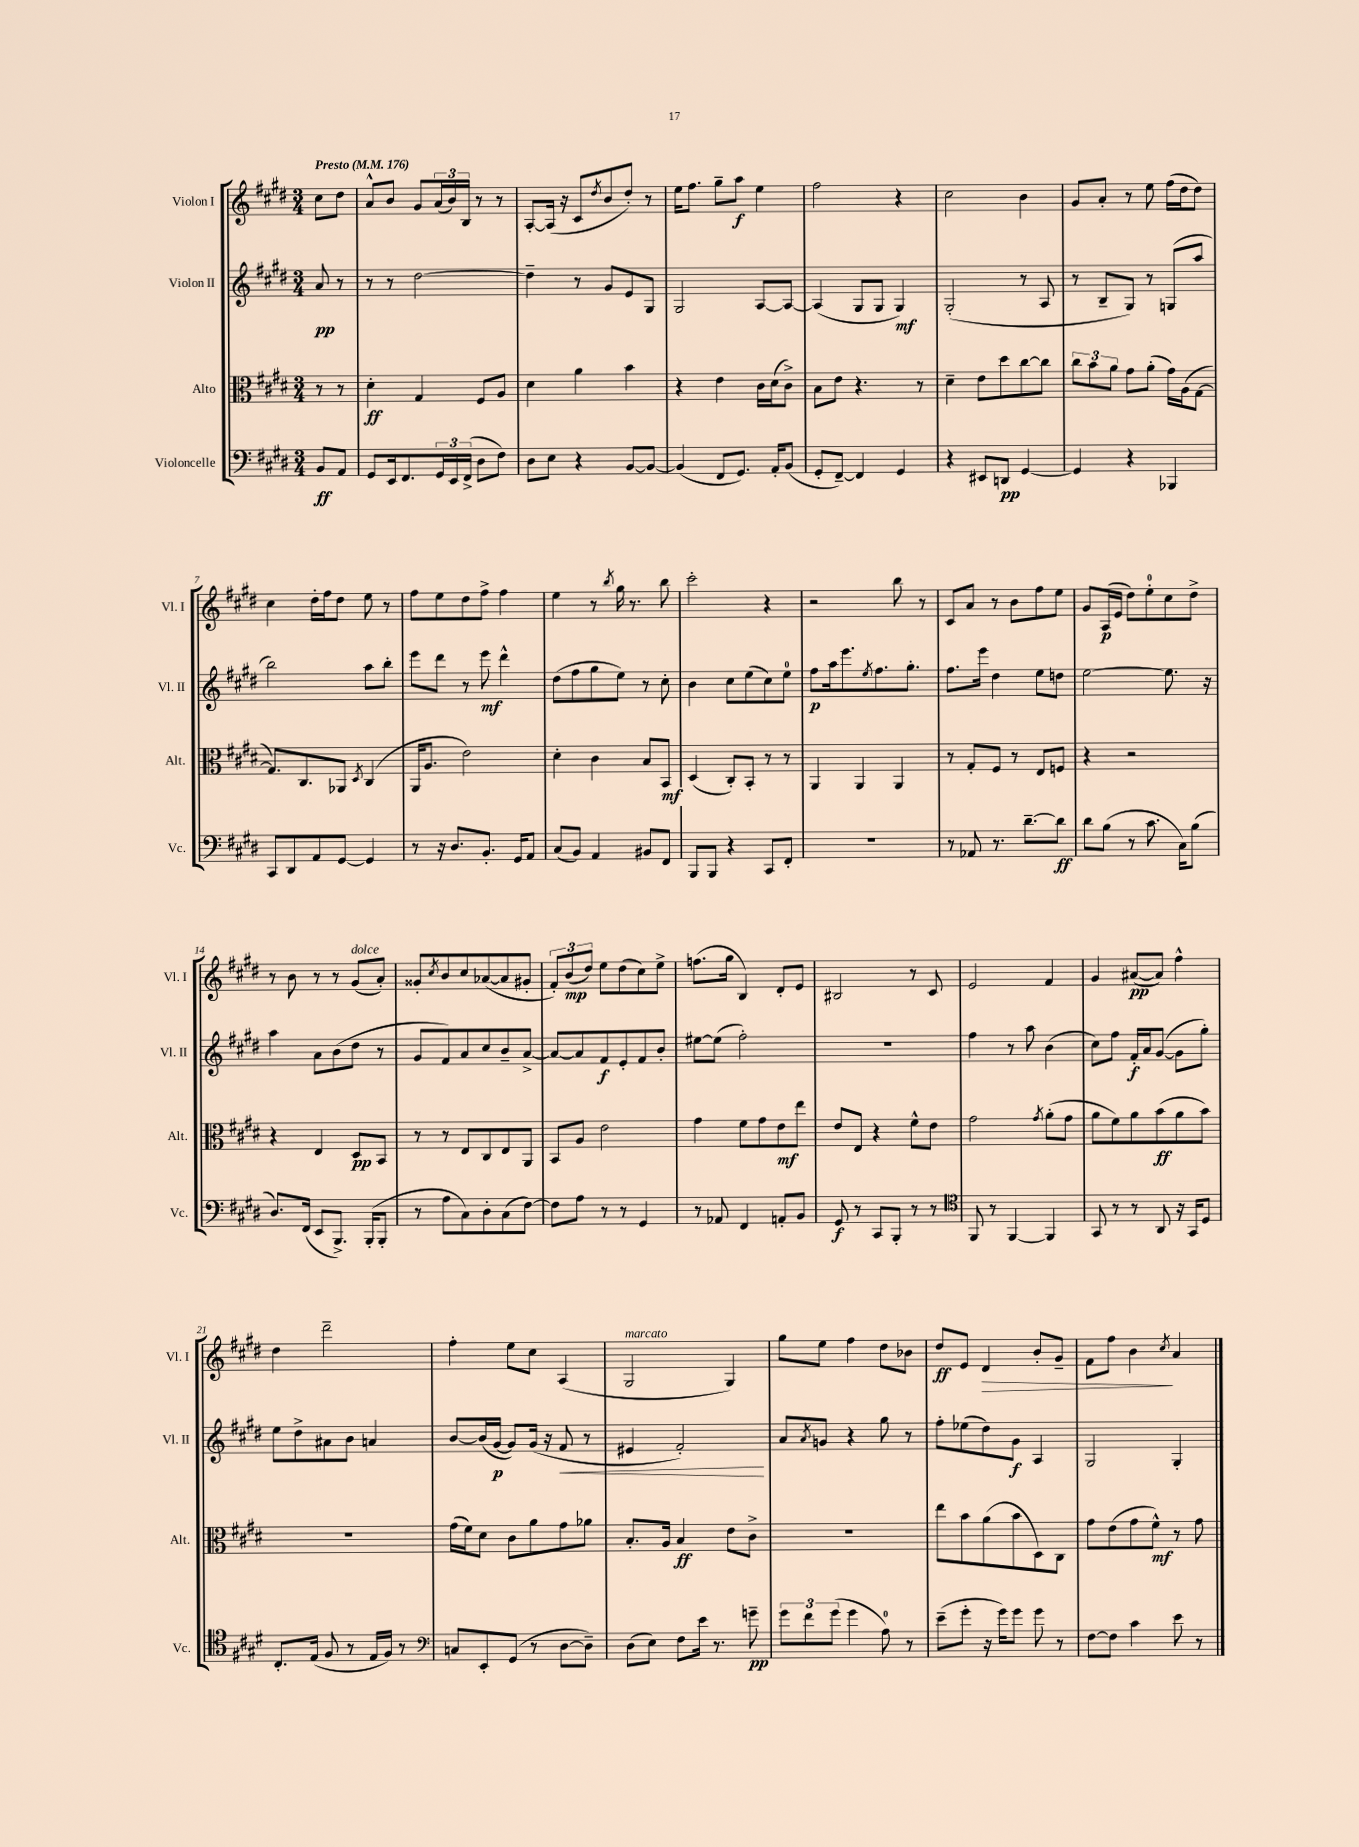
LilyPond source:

<<
\new StaffGroup <<
\new Staff = "s0" \with { instrumentName = "Violon I" shortInstrumentName = "Vl. I" } {
    \clef treble \key e \major \numericTimeSignature \time 3/4 \partial 4 \tempo "Presto" 4 = 176
    cis''8 dis''8 |
    a'8-^ b'8 gis'8 \tuplet 3/2 { a'16( b'16) b16 } r8 r8 |
    a8~-. a16( r16 cis'8 \acciaccatura { dis''8 } b'8 dis''8-.) r8 |
    e''16 fis''8. gis''8-- a''8\f e''4 |
    fis''2 r4 |
    cis''2 b'4 |
    gis'8 a'8-. r8 e''8 fis''16( dis''16 dis''8) |
    cis''4 dis''16-. fis''16 dis''8 e''8 r8 |
    fis''8 e''8 dis''8 fis''8-> fis''4 |
    e''4 r8 \acciaccatura { b''8 } gis''16 r8. b''8 |
    cis'''2-. r4 |
    r2 b''8 r8 |
    cis'8 a'8 r8 b'8 fis''8 e''8 |
    gis'8 a16\p( e'16 dis''8) e''8-0-. cis''8 dis''8-> |
    r8 b'8 r8 r8 gis'8^\markup { \italic "dolce" }( a'8-.) |
    gisis'8-. \acciaccatura { cis''8 } b'8 cis''8 aes'8~( aes'8 gis'8-. |
    \tuplet 3/2 { fis'8-.) b'8\mp( dis''8) } e''8 dis''8( cis''8) e''8-> |
    f''8.( gis''16 b4) dis'8-. e'8 |
    bis2 r8 cis'8 |
    e'2 fis'4 |
    gis'4 ais'8~\pp( ais'8) fis''4-^ |
    dis''4 dis'''2-- |
    fis''4-. e''8 cis''8 a4( |
    gis2^\markup { \italic "marcato" } gis4) |
    gis''8 e''8 fis''4 dis''8 bes'8 |
    dis''8\ff e'8 dis'4\> b'8-. gis'8-- |
    fis'8 fis''8 b'4\! \acciaccatura { cis''8 } a'4 \bar "|." |
}
\new Staff = "s1" \with { instrumentName = "Violon II" shortInstrumentName = "Vl. II" } {
    \clef treble \key e \major \numericTimeSignature \time 3/4 \partial 4
    a'8\pp r8 |
    r8 r8 dis''2~ |
    dis''4-- r8 gis'8 e'8 gis8 |
    gis2 a8~ a8~ |
    a4( gis8 gis8 gis4\mf) |
    gis2-.( r8 a8 |
    r8 b8-- gis8) r8 g8( a''8 |
    b''2) a''8 b''8-. |
    e'''8 dis'''8 r8 e'''8\mf dis'''4-^ |
    dis''8( fis''8 gis''8 e''8) r8 cis''8-. |
    b'4 cis''8 e''8( cis''8) e''8-0 |
    fis''8\p a''16 e'''8. \acciaccatura { e''8 } fis''8. gis''8.-. |
    fis''8. e'''16 dis''4 e''8 d''8 |
    e''2~ e''8. r16 |
    a''4 a'8 b'8( dis''8 r8 |
    gis'8 fis'8) a'8 cis''8 b'8-- a'8~-> |
    a'8~ a'8 fis'8\f e'8-. fis'8 b'8-. |
    eis''8~ eis''8( fis''2-.) |
    R2. |
    fis''4 r8 a''8 b'4( |
    cis''8) fis''8 fis'16-.\f a'16 gis'8~( gis'8 gis''8-.) |
    e''8 dis''8-> ais'8 b'8 a'4 |
    b'8~ b'16( gis'16~\p gis'8) gis'16( r16 fis'8\< r8 |
    eis'4 fis'2-.\!) |
    a'8 \acciaccatura { a'8 } g'8 r4 gis''8 r8 |
    fis''8-. ees''8( dis''8) gis'8\f a4 |
    gis2 gis4-. \bar "|." |
}
\new Staff = "s2" \with { instrumentName = "Alto" shortInstrumentName = "Alt." } {
    \clef alto \key e \major \numericTimeSignature \time 3/4 \partial 4
    r8 r8 |
    dis'4-.\ff gis4 fis8 a8 |
    dis'4 a'4 b'4 |
    r4 e'4 cis'16 dis'16( cis'8->) |
    b8 e'8 r4. r8 |
    dis'4-- e'8 dis''8 cis''8~ cis''8 |
    \tuplet 3/2 { cis''8 b'8 a'8 } gis'8 a'8-.( gis'16) a16( gis8~ |
    gis8.) cis8. aes,8 \acciaccatura { dis8 } cis4( |
    a,16 a8. e'2) |
    dis'4-. cis'4 b8 b,8\mf |
    dis4( cis8-.) b,8-. r8 r8 |
    a,4 a,4 a,4 |
    r8 gis8-. fis8 r8 e8 f8 |
    r4 r2 |
    r4 e4 dis8\pp b,8 |
    r8 r8 e8 cis8 e8 a,8 |
    b,8 a8 e'2 |
    gis'4 fis'8 gis'8 e'8\mf e''8 |
    e'8 e8 r4 fis'8-^ e'8 |
    gis'2 \acciaccatura { gis'8 } a'8-.( gis'8 |
    a'8 fis'8) a'8 b'8\ff( a'8 b'8) |
    R2. |
    gis'16( fis'16) dis'8 cis'8 a'8 gis'8 aes'8 |
    b8.-. a16 b4\ff e'8 cis'8-> |
    R2. |
    e''8 b'8 a'8( b'8 dis8) cis8 |
    gis'8 e'8( gis'8 fis'8-^\mf) r8 gis'8 \bar "|." |
}
\new Staff = "s3" \with { instrumentName = "Violoncelle" shortInstrumentName = "Vc." } {
    \clef bass \key e \major \numericTimeSignature \time 3/4 \partial 4
    b,8\ff a,8 |
    gis,8 e,16 fis,8. \tuplet 3/2 { gis,16 e,16 fis,16->( } dis8 fis8) |
    dis8 e8 r4 b,8~ b,8~ |
    b,4( fis,8 gis,8.) a,16-. b,8( |
    gis,8-. fis,8~--) fis,4 gis,4 |
    r4 eis,8 d,8\pp gis,4~ |
    gis,4 r4 bes,,4 |
    cis,8 dis,8 a,8 gis,8~ gis,4 |
    r8 r16 dis8. b,8.-. gis,16 a,8 |
    cis8( b,8) a,4 bis,8 fis,8 |
    b,,8 b,,8 r4 cis,8 fis,8-. |
    R2. |
    r8 aes,8 r8. dis'8.~-- dis'8\ff |
    dis'8 b8( r8 cis'8. cis16) b8( |
    dis8.) fis,16( e,8 b,,8.->) b,,16-.( b,,8-. |
    r8 a8 cis8) dis8-. cis8( fis8~) |
    fis8 a8 r8 r8 gis,4 |
    r8 aes,8 fis,4 a,8-. b,8 |
    gis,8\f r8 cis,8 b,,8-. r8 r8 |
    \clef tenor fis,8 r8 fis,4~ fis,4 |
    gis,8 r8 r8 a,8 r16 gis,16 dis8 |
    cis8.-. e16( fis8 r8 e16 fis16) r8 |
    \clef bass c8 e,8-. gis,8( r8 dis8~ dis8--) |
    dis8( e8) fis8 e'16 r8. g'8--\pp |
    \tuplet 3/2 { gis'8 fis'8 gis'8( } gis'4 a8-0) r8 |
    e'8--( gis'8-. r16 gis'16) gis'8 gis'8 r8 |
    fis8~ fis8 cis'4 e'8 r8 \bar "|." |
}
>>
>>
